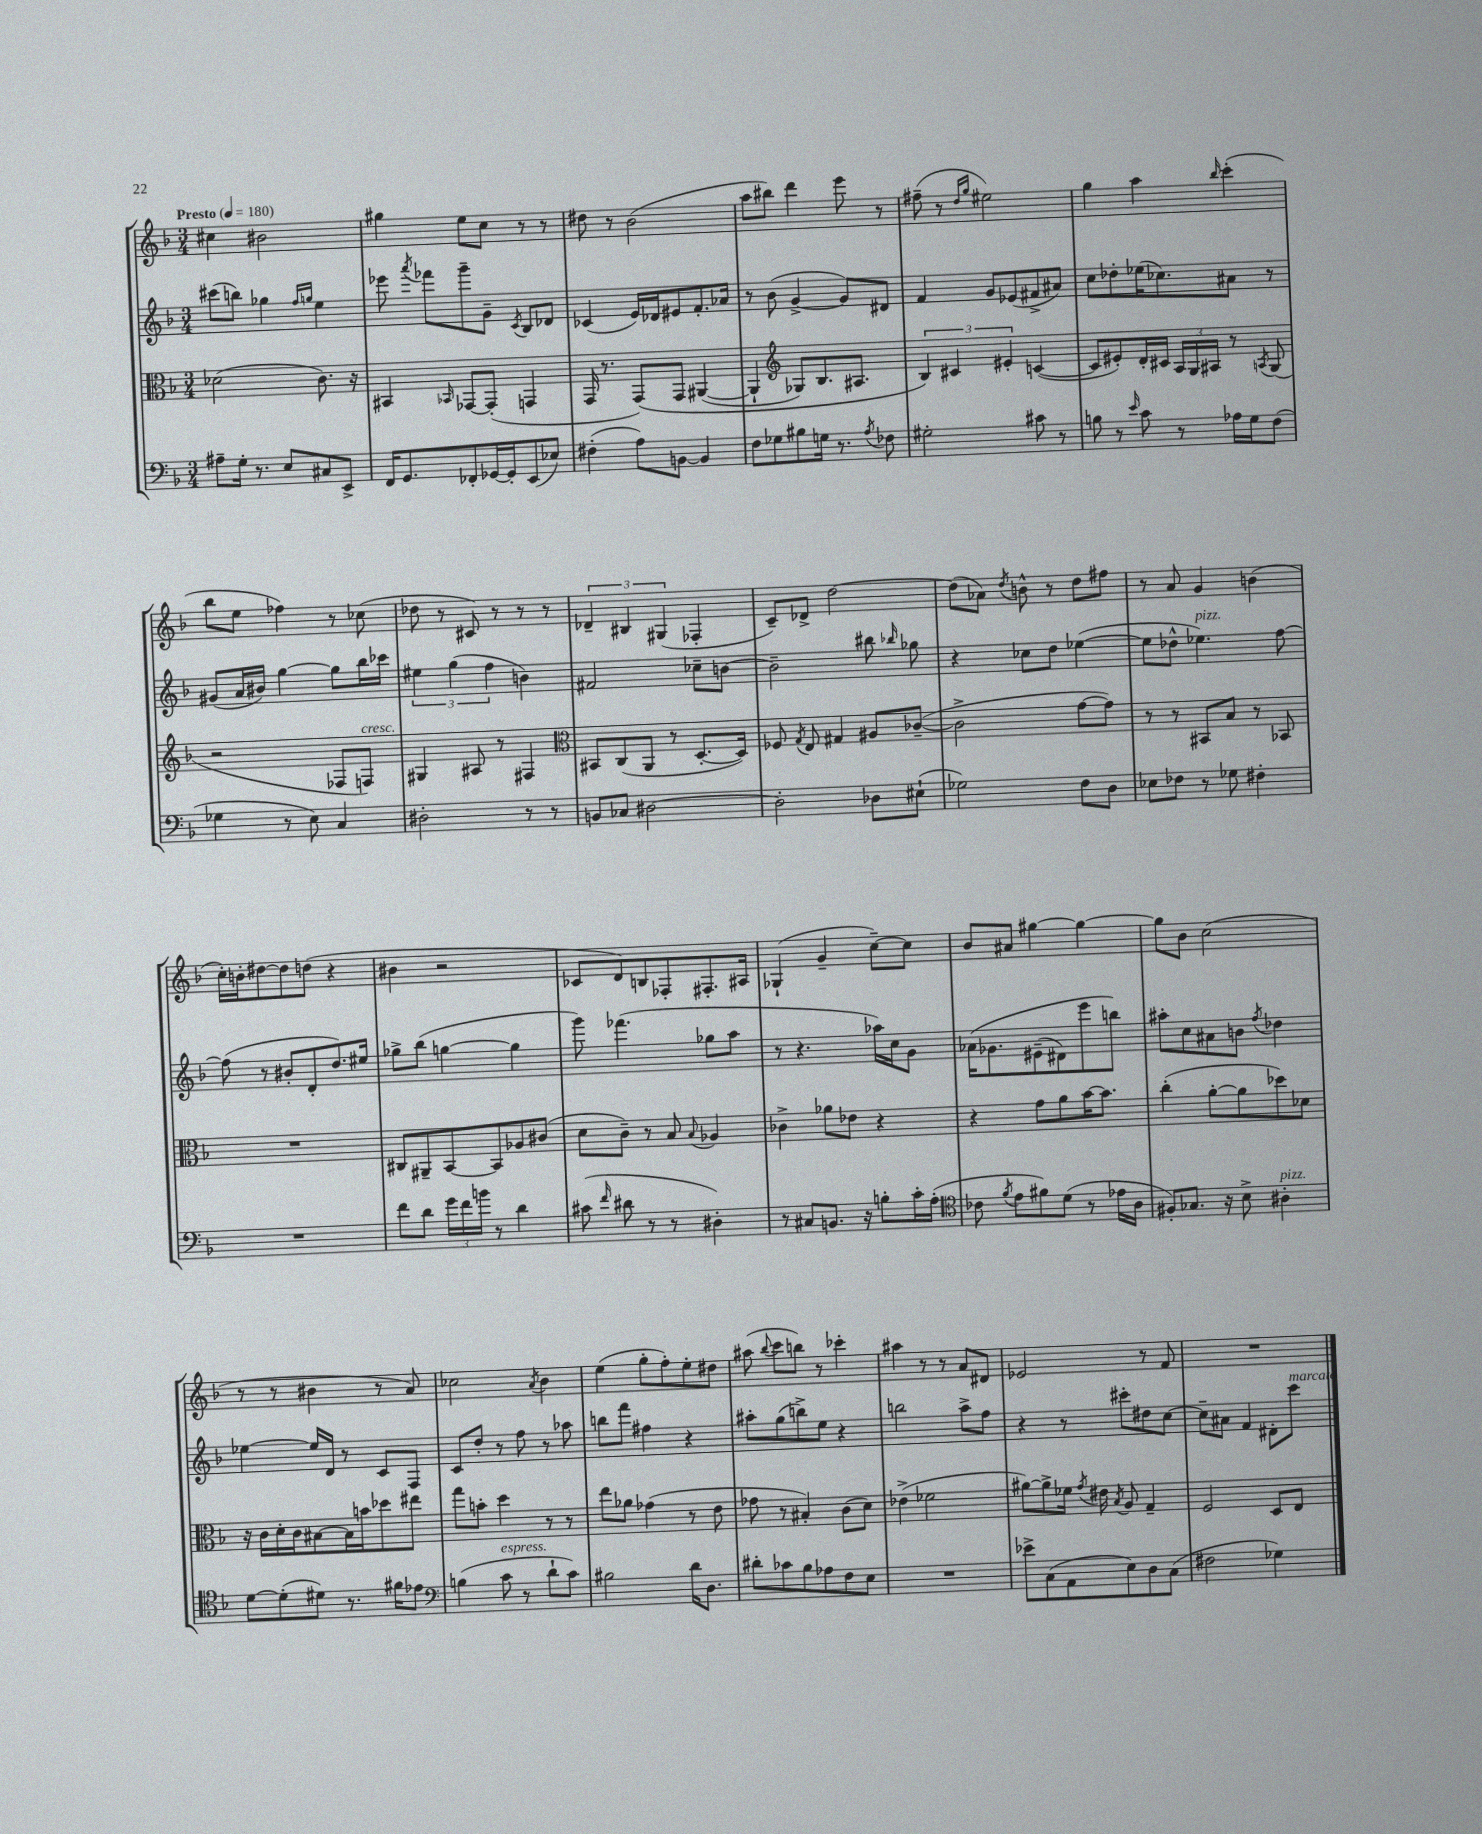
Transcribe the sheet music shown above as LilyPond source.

<<
\new StaffGroup <<
\new Staff = "s0" {
    \clef treble \key f \major \numericTimeSignature \time 3/4 \tempo "Presto" 4 = 180
    \autoBeamOff cis''4 bis'2 |
    gis''4 e''8[ c''8] r8 r8 |
    dis''8 r8 bes'2( |
    a''8[ bis''8]) d'''4 e'''8 r8 |
    fis''8--( r8 \grace { d''16[ g''16] } eis''2) |
    g''4 a''4 \grace { bes''16 } c'''4-.( |
    bes''8[ e''8] fes''4) r8 ces''8( |
    des''8 r8 cis'8) r8 r8 r8 |
    \tuplet 3/2 { des'4-- bis4 gis4( } fes4-. |
    c'8[--) des'8]-> d''2~ |
    d''8[( aes'8]) \acciaccatura { d''8 } b'8-^ r8 d''8[ fis''8] |
    r8 a'8 g'4 b'4( |
    c''16[-.) b'16-. dis''8~ dis''8 d''8]( r4 |
    bis'4 r2 |
    ces'8[ d'8) b8 fes8-. fis8.-. ais16] |
    ges4-!( g'4-- c''8[~--) c''8] |
    bes'8[ ais'8] gis''4~ gis''4~ |
    gis''8[ bes'8] c''2( |
    r8 r8 bis'4 r8 a'8) |
    ces''2 \acciaccatura { a'8 } bes'4 |
    e''4( g''8[-. f''8-.) e''8-. dis''8] |
    ais''8( \appoggiatura { bes''8 } c'''8[ b''8]) r8 ces'''4-. |
    ais''4 r8 r8 a'8[ dis'8] |
    ees'2 r8 f'8 |
    R2. \bar "|." |
}
\new Staff = "s1" {
    \clef treble \key f \major \numericTimeSignature \time 3/4
    \autoBeamOff cis'''8[( b''8]) ges''4 \grace { f''16[ g''16] } e''4 |
    ees'''8 \acciaccatura { a'''8 } fes'''8[ g'''8-- g'8]-- \acciaccatura { c'8 } bes8[ des'8] |
    ces'4( e'16[) des'16 eis'8 f'8.-. aes'16] |
    r8 bes'8( g'4~-> g'8[) dis'8] |
    f'4 g'8[ ees'8( fis'8-> ais'8]) |
    c''8[ des''8-. ees''16( ces''8.) ais'8] r8 |
    gis'8[( a'16 bis'16]) g''4~ g''8[ bes''16 ces'''16] |
    \tuplet 3/2 { eis''4 g''4( f''4 } b'4) |
    fis'2 ces''8[-- b'8]~ |
    b'2-- bis''8 \grace { bes''16 } ges''8 |
    r4 ces''8[ d''8] ees''4~( |
    ees''8[ des''8]-^ ees''4.^\markup { \italic "pizz." }) f''8~ |
    f''8( r8 bis'8[-. d'8-. d''8.) eis''16] |
    ges''8[-> bes''8]( g''4~ g''4 |
    g'''8) fes'''4.( ges''8[ a''8] |
    r8 r4. aes''16[) c''16 g'8] |
    aes'16[\( ges'8. eis'8--( dis'8) e'''8 b''8]\) |
    ais''8[-. c''8 ais'8 b'8] \acciaccatura { f''8 } des''4 |
    ees''4~ ees''16[ d'16] r8 c'8[ f8] |
    c'8[ d''8]-. r8 f''8 r8 aes''8 |
    b''8[ f'''8] fis''4 r4 |
    ais''8[-. g''8( b''8->) e''8] r4 |
    b''2 a''8[-> f''8] |
    r4 r8 cis'''8[-. dis''8 c''8]~ |
    c''8[-- ais'8] f'4 dis'8[-. c'''8]^\markup { \italic "marcato" } \bar "|." |
}
\new Staff = "s2" {
    \clef alto \key f \major \numericTimeSignature \time 3/4
    \autoBeamOff des'2( c'8.) r16 |
    bis,4 \grace { bes,16 } ges,8[~ ges,8]-.( g,4 |
    g,16 r8. g,8[)\( g,8] ais,4~( |
    ais,4-! \clef treble ges8[) bes8. ais8.] |
    \tuplet 3/2 { bes4\) cis'4 eis'4-. } c'4~( |
    c'8[ eis'8-.) d'16-. cis'16] \tuplet 3/2 { a16[ g16 ais16] } r8 \acciaccatura { a8 } g8( |
    r2 fes8[ f8]^\markup { \italic "cresc." }) |
    gis4 ais8 r8 fis4 |
    \clef alto bis,8[ c8( a,8] r8 d8.[~-. d16]) |
    fes8 \acciaccatura { g8 } e8 gis4 ais8[ ces'8]~--( |
    ces'2-> g'8[~ g'8]) |
    r8 r8 bis,8[ bes8] r8 bes,8 |
    R2. |
    cis8[ ais,8-- bes,8~ bes,8 aes8 cis'8]( |
    d'8[ c'8]--) r8 bes8 \appoggiatura { bes8 } aes4 |
    ces'4-> aes'8[ ees'8] r4 |
    r4 g'8[ a'8 bes'16~ bes'8.] |
    c''4-.( a'8[~-. a'8 des''8) des'8] |
    r16 c'16[ d'16-. c'16 bis8~ bis16 b'16 des''8 eis''8] |
    g''8[ b'8]-. d''4 r8 r8 |
    e''8[ aes'8] ges'4( r8 e'8 |
    ges'8 r8 bis4-.) c'8[( d'8]) |
    ees'4->( fes'2 |
    ais'8[~) ais'8-> fes'16] \acciaccatura { g'8 } eis'16 \acciaccatura { bes8 } a8 g4-- |
    f2 d8[ e8] \bar "|." |
}
\new Staff = "s3" {
    \clef bass \key f \major \numericTimeSignature \time 3/4
    \autoBeamOff ais8[-- g16]-. r8. e8[ cis8 e,8]-> |
    f,16[ g,8. fes,8-. ges,16~ ges,16-. e,8( ees8]) |
    fis4-.( a8[) b,8]~ b,4 |
    f8[ ges8 bis8 g16] r8. \acciaccatura { a8 } fes8 |
    gis2-. cis'8 r8 |
    b8 r8 \grace { e'16 } c'8 r8 aes16[ g16 f8]( |
    ges4 r8 e8) c4 |
    dis2-. r8 r8 |
    b,8[ ces8] dis2~ |
    dis2-. des8[ eis8]-!( |
    ges2) f8[ d8] |
    ees8[ fes8] r8 ges8 fis4-. |
    R2. |
    f'8[ d'8] \tuplet 3/2 { g'16[ f'16 b'16] } r8 d'4 |
    cis'8( \grace { f'16 } dis'8 r8 r8 dis4-.) |
    r8 cis8[ b,8.] r16 b8[-. c'16-. a16]-.( |
    \clef tenor ces'8 \acciaccatura { f'8 } e'8[ fis'8) d'8]( r8 ees'16[ a16] |
    fis8[-.) ges8.] r16 bes8-> ais4-.^\markup { \italic "pizz." } |
    d'8[~ d'8-.( dis'8]) r8. fis'16[ ees'8] |
    \clef bass b4( c'8^\markup { \italic "espress." } r8 d'8[-! c'8]) |
    bis2 d'16[ d8.] |
    dis'8[-. ces'8 bes8 aes8 f8 e8] |
    R2. |
    ees'8[-> c8( a,8 e8) d8 c8]( |
    fis2 ges4) \bar "|." |
}
>>
>>
\layout { \context { \Score \remove "Bar_number_engraver" } }
